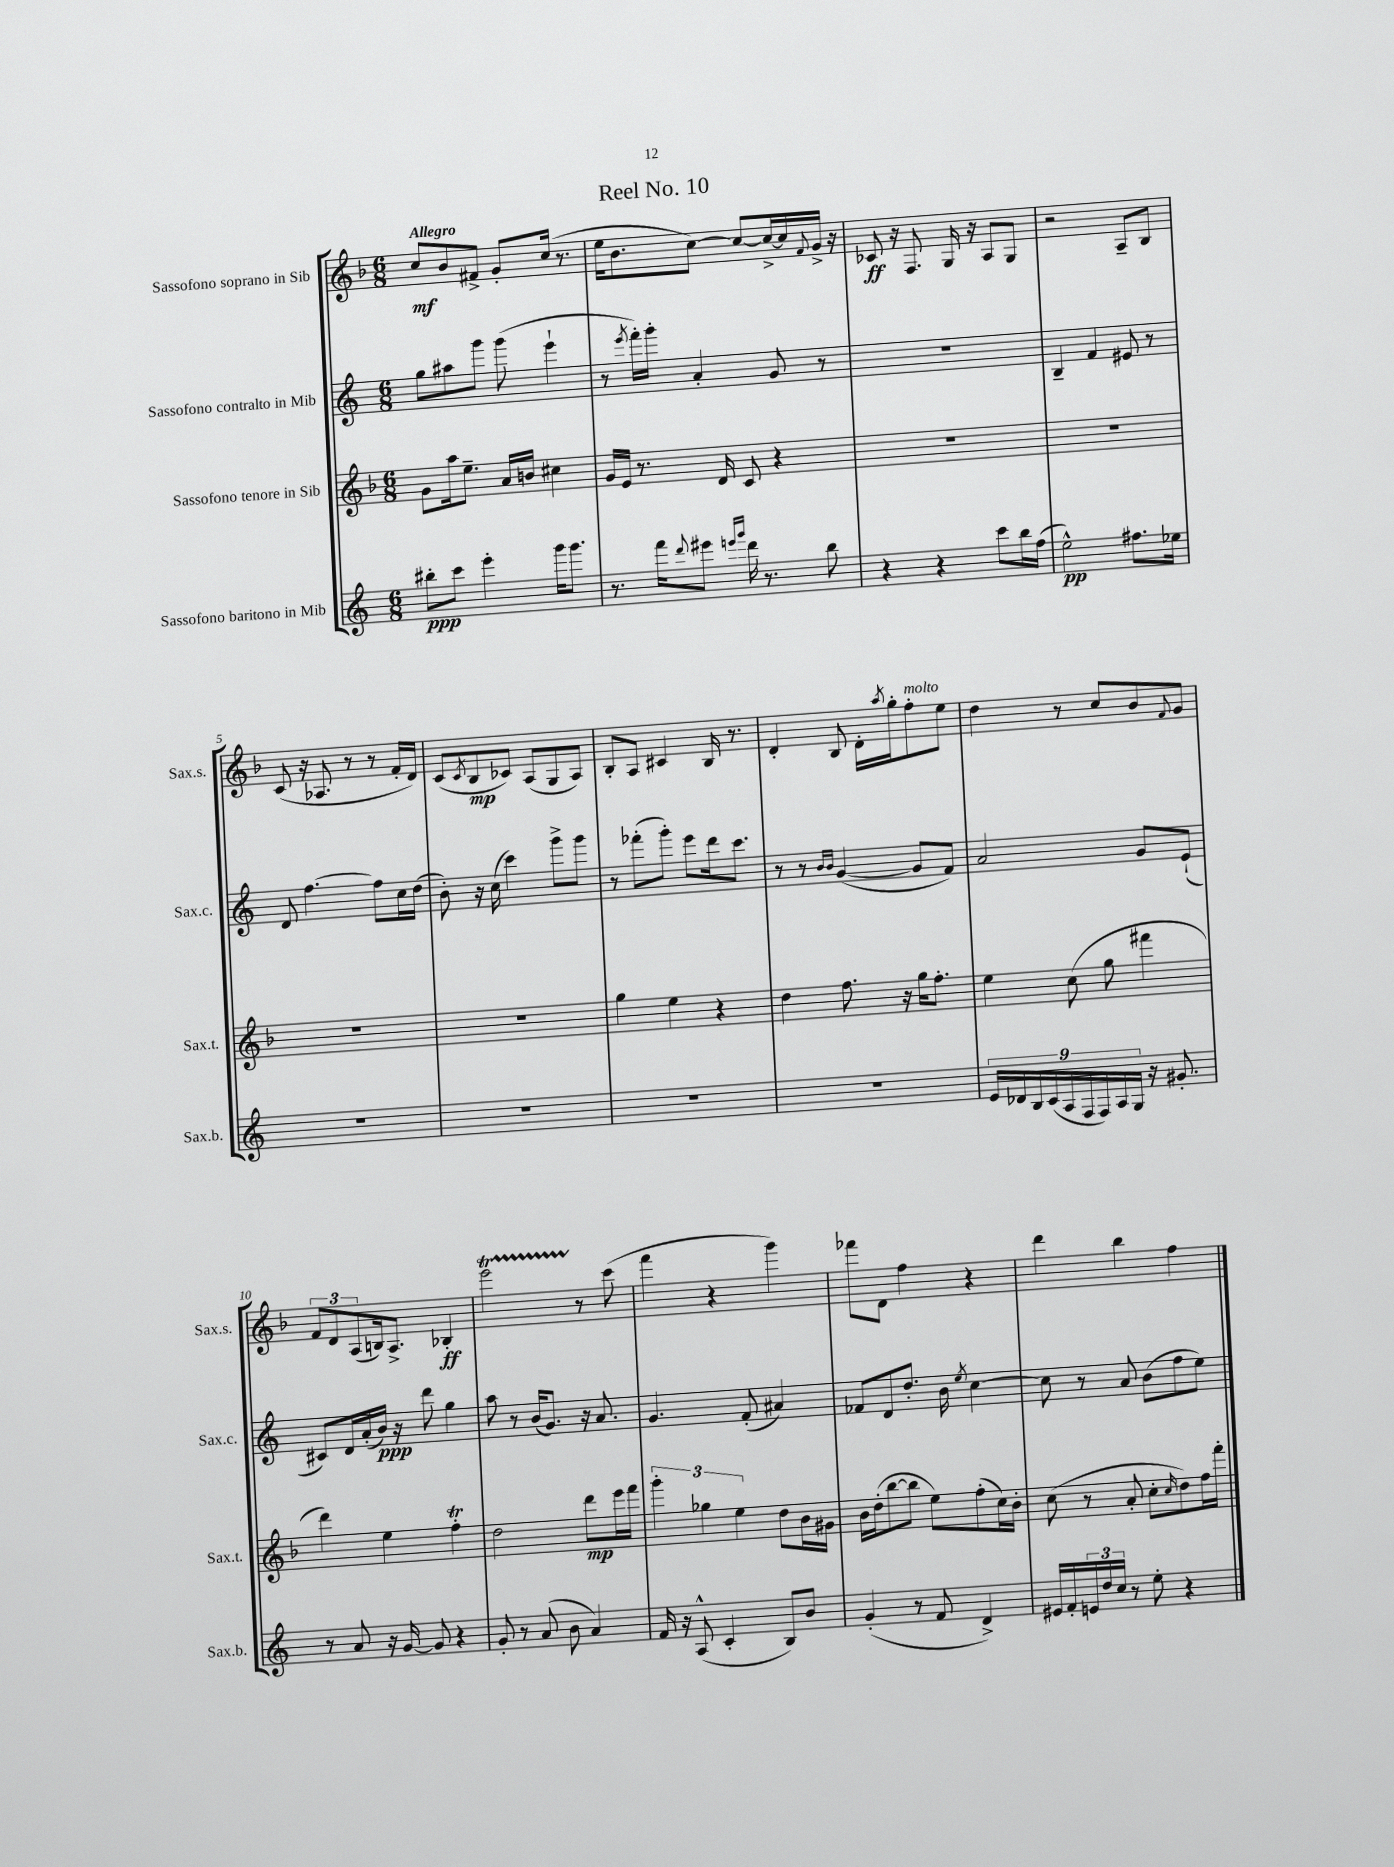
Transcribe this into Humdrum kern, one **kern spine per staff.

**kern	**dynam	**kern	**dynam	**kern	**dynam	**kern	**dynam
*part4	*part4	*part3	*part3	*part2	*part2	*part1	*part1
*staff4	*staff4	*staff3	*staff3	*staff2	*staff2	*staff1	*staff1
*I"Sassofono baritono in Mib	*	*I"Sassofono tenore in Sib	*	*I"Sassofono contralto in Mib	*	*I"Sassofono soprano in Sib	*
*I'Sax.b.	*	*I'Sax.t.	*	*I'Sax.c.	*	*I'Sax.s.	*
*clefG2	*	*clefG2	*	*clefG2	*	*clefG2	*
*k[]	*	*k[b-]	*	*k[]	*	*k[b-]	*
*M6/8	*	*M6/8	*	*M6/8	*	*M6/8	*
=1	=1	=1	=1	=1	=1	=1	=1
!	!	!	!	!	!	!LO:TX:a:B:t=Allegro	!
8bb#X'\L	ppp	8g\L	.	8gg\L	.	8cc/L	mf
8ccc\J	.	16aa\k	.	8aa#X\	.	8b-/	.
.	.	8.ee~\J	.	.	.	.	.
4eee'\	.	.	.	8ggg\J	.	8f#X^/J	.
.	.	16a/LL	.	(8ggg\	.	8g'/L	.
.	.	16bn/JJ	.	.	.	.	.
16ggg\KL	.	4cc#X\	.	4eee`\	.	(16cc/Jk	.
8.ggg\J	.	.	.	.	.	8.r	.
=2	=2	=2	=2	=2	=2	=2	=2
8.r	.	16g/LL	.	8r	.	16ee\KL	.
.	.	16e/JJ	.	.	.	8.b-\	.
.	.	.	.	8qeee/	.	.	.
.	.	8.r	.	16fff'\LL)	.	.	.
16fff\KL	.	.	.	16ggg'\JJ	.	.	.
8qqddd/	.	.	.	.	.	.	.
8eee#X\J	.	.	.	4a'/	.	[8cc\J)	.
.	.	16d/	.	.	.	.	.
16qqeeen/LL	.	.	.	.	.	.	.
16qqggg/JJ	.	.	.	.	.	.	.
16ddd\	.	8c/	.	.	.	8cc/L_	.
8.r	.	.	.	.	.	.	.
.	.	4r	.	8g/	.	16cc^/L_	.
.	.	.	.	.	.	16cc/]	.
.	.	.	.	.	.	8qqf/	.
8bb\	.	.	.	8r	.	16g^/JJ	.
.	.	.	.	.	.	16r	.
=3	=3	=3	=3	=3	=3	=3	=3
4r	.	2.r	.	2.r	.	8c-X/	ff
.	.	.	.	.	.	16r	.
.	.	.	.	.	.	8.F/	.
4r	.	.	.	.	.	.	.
.	.	.	.	.	.	16G/	.
.	.	.	.	.	.	16r	.
8ccc\L	.	.	.	.	.	8A/L	.
16bb\L	.	.	.	.	.	8G/J	.
(16ff\JJ	.	.	.	.	.	.	.
=4	=4	=4	=4	=4	=4	=4	=4
2ee^^\)	pp	2.r	.	4B~/	.	2r	.
.	.	.	.	4f/	.	.	.
8.ff#X\L	.	.	.	8e#X/	.	8A~/L	.
.	.	.	.	8r	.	8B-/J	.
16ee-X\Jk	.	.	.	.	.	.	.
!!LO:LB:g=z
=5	=5	=5	=5	=5	=5	=5	=5
2.r	.	2.r	.	8d/	.	(8c/	.
.	.	.	.	[4.ff\	.	16r	.
.	.	.	.	.	.	8.A-X/	.
.	.	.	.	.	.	8r	.
.	.	.	.	8ff\L]	.	8r	.
.	.	.	.	16cc\L	.	16f'/LL	.
.	.	.	.	(16dd\JJ	.	16d/JJ)	.
=6	=6	=6	=6	=6	=6	=6	=6
2.r	.	2.r	.	8b'\)	.	(8c/L	.
.	.	.	.	.	.	8qc/	.
.	.	.	.	16r	.	8B-/	mp
.	.	.	.	(16cc\	.	.	.
.	.	.	.	4ccc\)	.	8c-X/J)	.
.	.	.	.	.	.	(8A/L	.
.	.	.	.	8ggg^\L	.	8G/	.
.	.	.	.	8ggg\J	.	8A/J)	.
=7	=7	=7	=7	=7	=7	=7	=7
2.r	.	4gg\	.	8r	.	8B-'/L	.
.	.	.	.	(8fff-X'\L	.	8A/J	.
.	.	4ee\	.	8ggg'\J)	.	4c#X/	.
.	.	.	.	8eee\L	.	.	.
.	.	4r	.	16ddd\k	.	16B-/	.
.	.	.	.	8.ccc\J	.	8.r	.
=8	=8	=8	=8	=8	=8	=8	=8
2.r	.	4dd\	.	8r	.	4d'/	.
.	.	.	.	8r	.	.	.
.	.	.	.	16qqb/LL	.	.	.
.	.	.	.	16qqb/JJ	.	.	.
.	.	8.ff\	.	([4g/	.	8B-/	.
.	.	.	.	.	.	16d'\LL	.
.	.	.	.	.	.	8qaa/	.
.	.	16r	.	.	.	16gg'\J	.
!	!	!	!	!	!	!LO:TX:a:i:t=molto	!
.	.	16gg\KL	.	8g/L]	.	8ff'\	.
.	.	8.ff'\J	.	.	.	.	.
.	.	.	.	8f/J)	.	8ee\J	.
=9	=9	=9	=9	=9	=9	=9	=9
18e/LL	.	4ee\	.	2a/	.	4dd\	.
18d-X/	.	.	.	.	.	.	.
18B/	.	.	.	.	.	.	.
(18c/	.	.	.	.	.	.	.
18A/	.	.	.	.	.	.	.
.	.	(8cc\	.	.	.	8r	.
18F/	.	.	.	.	.	.	.
18F/)	.	.	.	.	.	.	.
.	.	8gg\	.	.	.	8cc/L	.
18A/	.	.	.	.	.	.	.
18G/JJ	.	.	.	.	.	.	.
16r	.	4fff#X\	.	8g/L	.	8b-/	.
8.g#X'/	.	.	.	.	.	.	.
.	.	.	.	.	.	8qqf/	.
.	.	.	.	(8e`/J	.	8g/J	.
!!LO:LB:g=z
=10	=10	=10	=10	=10	=10	=10	=10
8r	.	4ddd\)	.	8c#X/L)	.	12f/L	.
.	.	.	.	.	.	12d/	.
8a/	.	.	.	16d/L	.	.	.
.	.	.	.	.	.	(12A/	.
.	.	.	.	(16a'/	.	.	.
16r	.	4ee\	.	16b/JJ)	ppp	16Bn/k)	.
[16g/	.	.	.	16r	.	8.A^/J	.
8g/]	.	.	.	8ddd\	.	.	.
4r	.	4ffT'\	.	4gg\	.	4B-X'/	ff
=11	=11	=11	=11	=11	=11	=11	=11
8g'/	.	2dd\	.	8aa\	.	2eeet\	.
8r	.	.	.	8r	.	.	.
(8a/	.	.	.	(16b/KL	.	.	.
.	.	.	.	8.g/J)	.	.	.
8b\	.	.	.	.	.	.	.
4a/)	.	8ddd\L	mp	16r	.	8r	.
.	.	.	.	8.a/	.	.	.
.	.	16eee\L	.	.	.	(8ccc\	.
.	.	16fff\JJ	.	.	.	.	.
=12	=12	=12	=12	=12	=12	=12	=12
16f/	.	6ggg'\	.	4.g/	.	4fff\	.
16r	.	.	.	.	.	.	.
(8A^^/	.	.	.	.	.	.	.
.	.	6gg-X\	.	.	.	.	.
4c'/	.	.	.	.	.	4r	.
.	.	6ee\	.	.	.	.	.
.	.	.	.	(8f'/	.	.	.
8B/L)	.	8dd\L	.	4a#X/)	.	4ggg\)	.
8b/J	.	16b-\L	.	.	.	.	.
.	.	16g#X\JJ	.	.	.	.	.
=13	=13	=13	=13	=13	=13	=13	=13
(4g'/	.	16b-\LL	.	8f-X/L	.	8fff-X\L	.
.	.	(16dd'\J	.	.	.	.	.
.	.	[8bb-\	.	8d/	.	8d\J	.
8r	.	8bb-\J]	.	8.dd'/J	.	4ff\	.
8f/	.	8ee\L)	.	.	.	.	.
.	.	.	.	16b\	.	.	.
.	.	.	.	8qee/	.	.	.
4d^/)	.	(8ff'\	.	[4cc\	.	4r	.
.	.	16cc\L)	.	.	.	.	.
.	.	16b-'\JJ	.	.	.	.	.
=14	=14	=14	=14	=14	=14	=14	=14
16e#X/LL	.	(8cc\	.	8cc\]	.	4ddd\	.
16f'/	.	.	.	.	.	.	.
24en/	.	8r	.	8r	.	.	.
24dd/	.	.	.	.	.	.	.
24cc/JJ	.	.	.	.	.	.	.
8r	.	8a'/	.	8a/	.	4bb-\	.
8ee'\	.	8cc'\L	.	(8b\L	.	.	.
.	.	16qqcc/	.	.	.	.	.
4r	.	8dd\)	.	8ff\	.	4ff\	.
.	.	16ff\L	.	8ee\J)	.	.	.
.	.	16fff'\JJ	.	.	.	.	.
==	==	==	==	==	==	==	==
*-	*-	*-	*-	*-	*-	*-	*-
